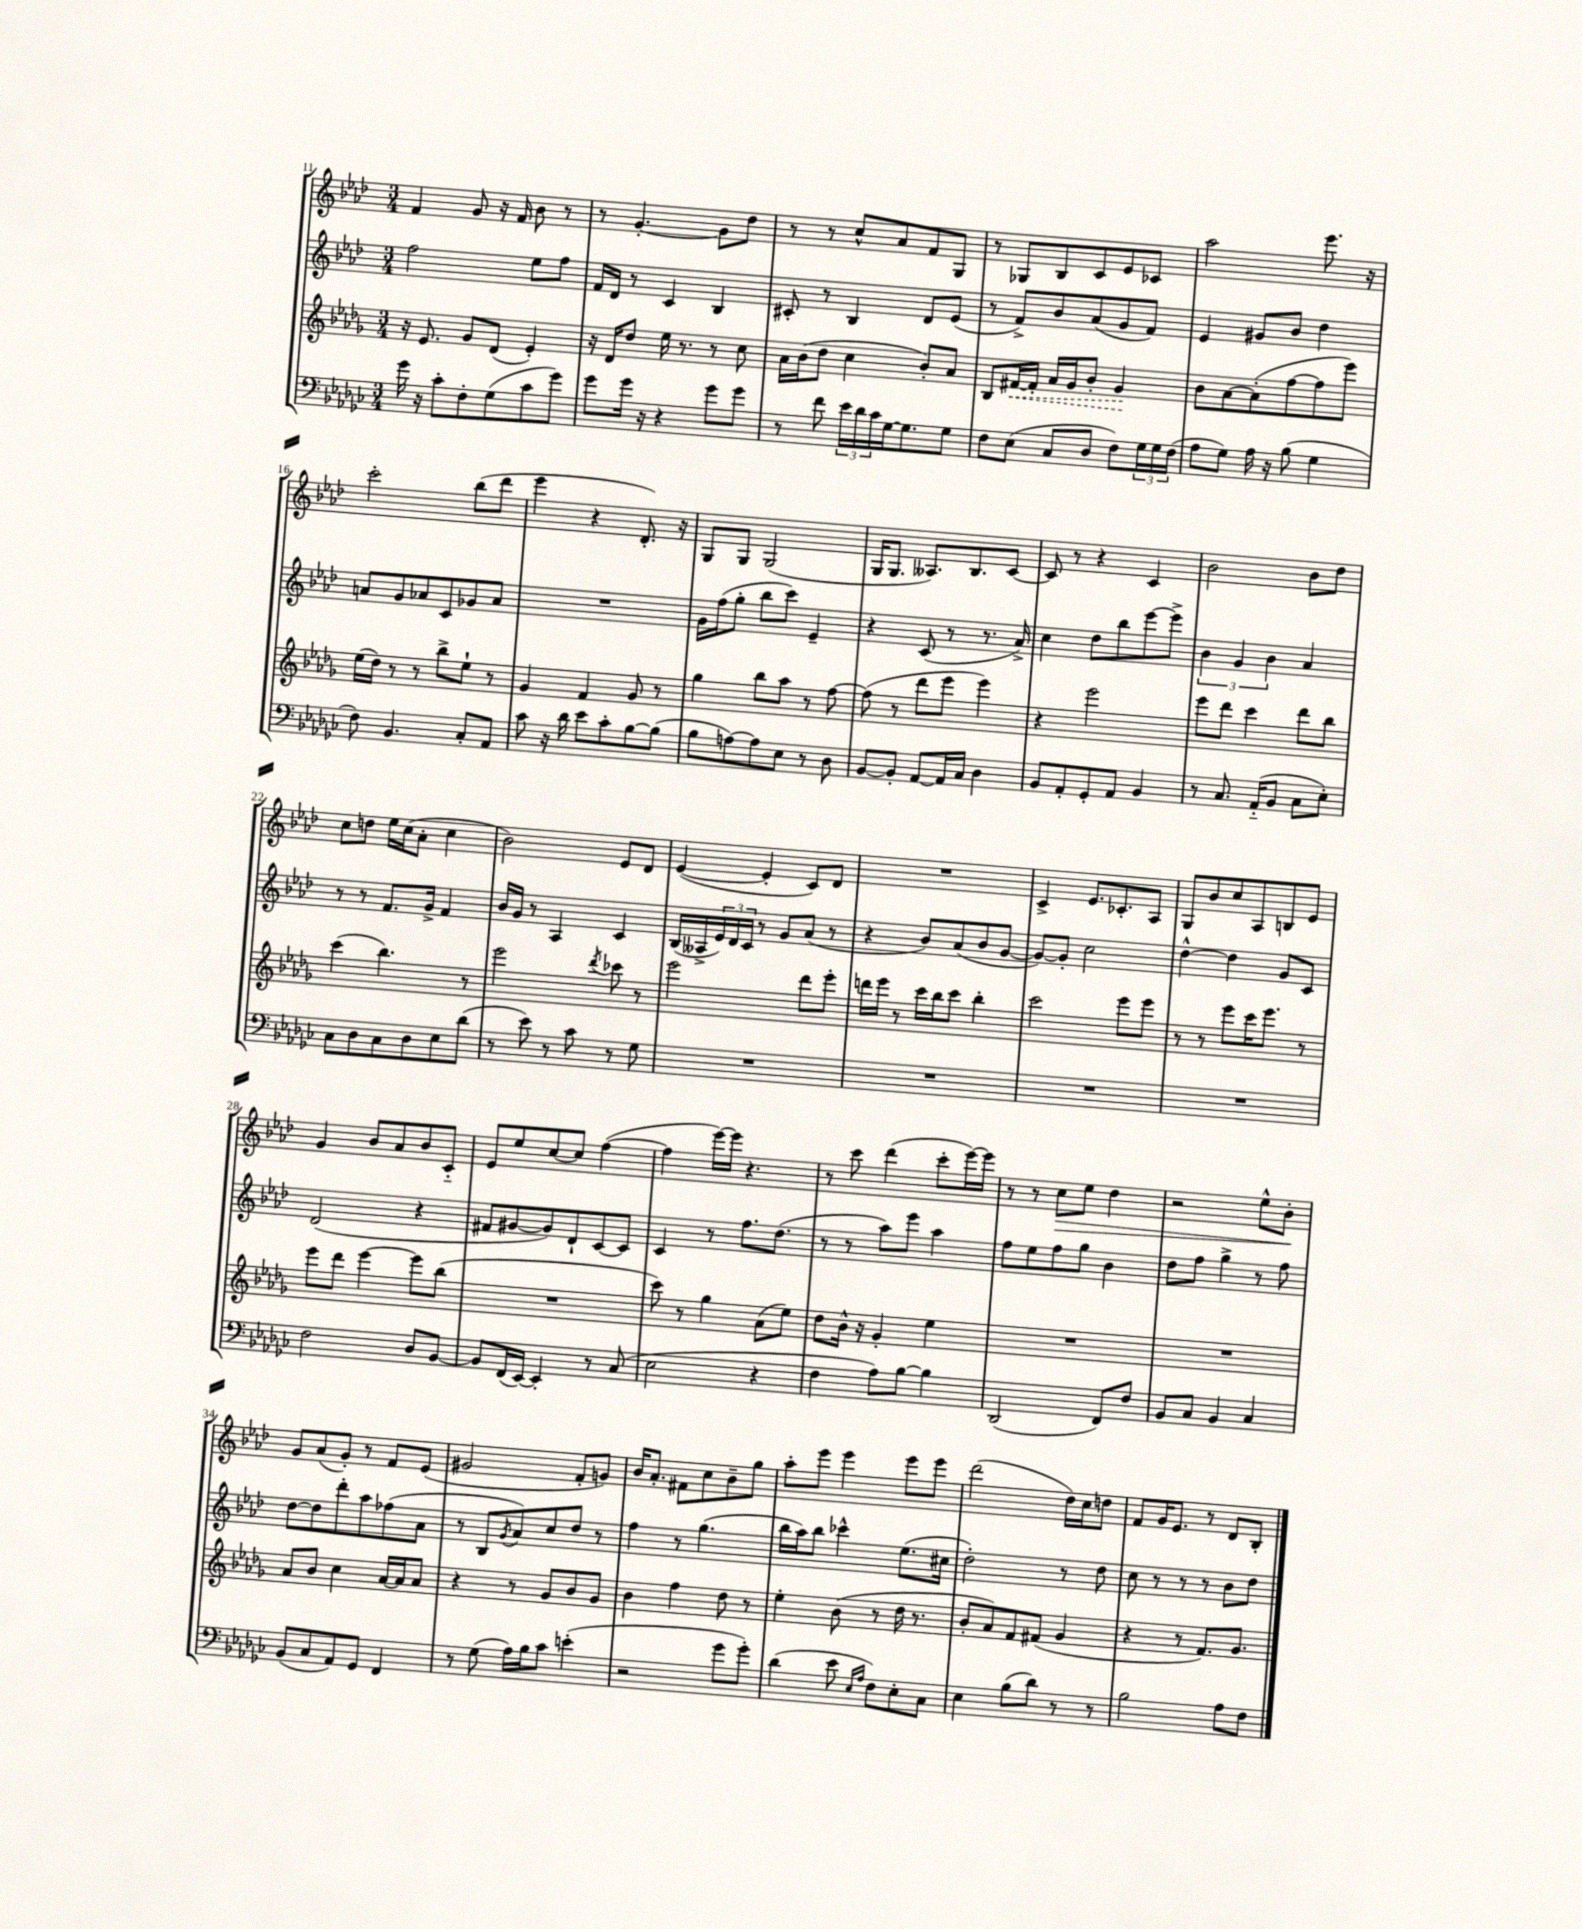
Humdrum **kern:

**kern	**kern	**kern	**kern
*staff4	*staff3	*staff2	*staff1
*clefF4	*clefG2	*clefG2	*clefG2
*k[b-e-a-d-g-c-]	*k[b-e-a-d-g-]	*k[b-e-a-d-]	*k[b-e-a-d-]
*M3/4	*M3/4	*M3/4	*M3/4
16g-\	16r	2ff\	4f/
16r	8.e-/	.	.
8c-'\L	.	.	.
8F'\	8g-/L	.	8g/
(8G-\	(8d-/J	.	16r
.	.	.	16f/
8c-\	4e-'/)	8ee-\L	8b-\
8g-\J)	.	8ff\J	8r
=	=	=	=
8g-\L	16r	16f/LL	8r
.	16d-/LK	16d-/JJ	.
16g-\Jk	8dd-/J	8r	[4.g'/
16r	.	.	.
4r	16ee-\	4c/	.
.	8.r	.	.
8g-\L	8r	4B-/	8g\]L
8g-\J	8cc\	.	8dd-\J
=	=	=	=
8r	16a-\LL	8c#'/	8r
.	(16b-\J	.	.
8f\	8dd-\J	8r	8r
24e-\LL	4cc\	4B-/	8cc^^/L
24d-\	.	.	.
24c-\	.	.	.
[16G-\J	.	.	8a-/
8.G-\]	.	.	.
.	8b-'/L)	8d-/L	8f/
8G-\J	8a-/J	(8e-/J	8G/J
=	=	=	=
8F\L	8B-/L	8r	8r
(8E-\J	[16f#/L	8f^/L)	8G-/L
.	16f#'/]JJ	.	.
8C-/L	16a-/LL	8b-/	8B-/
.	16g-/J	.	.
8D-/J	8b-'/J	(8a-/	8c/
8F\L)	4g-/	8g/	8e-/
24G-\L	.	8f/J)	8c-/J
24G-\	.	.	.
(24F\JJ	.	.	.
=	=	=	=
8A-\L	8b-\L	4e-/	2aa-\
8G-\J)	[8a-\	.	.
16A-\	(8a-'\]	8g#/L	.
16r	.	.	.
(8B-\	[8ff\	8b-/J	.
4G-\	8ff\]	4dd-\	8.eee-\
.	8eee-\J)	.	.
.	.	.	16r
=	=	=	=
8F\)	(16ee-\LL	8a/L	2ccc'\
.	16dd-\JJ)	.	.
4.BB-/	8r	8g/	.
.	8r	8a-/	.
.	8bb-^\L	8c/	.
8C-'/L	8ee-`\J	8g-/	(8bb-\L
8AA-/J	8r	8a-/J	8ddd-\J
=	=	=	=
8c-\	4g-/	2.r	4eee-\
16r	.	.	.
16d-\	.	.	.
8e-\L	4f/	.	4r
8c-'\	.	.	.
[8B-\	8g-/	.	8.d-'/)
(8B-\]J	8r	.	.
.	.	.	16r
=	=	=	=
8B-\L	4gg-\	16g\LL	8G/L
.	.	(16ff\J	.
[8A\)	.	8gg'\J	8G/J
8A\]	8bb-\L	8bb-\L	(2G/
8E-\J	8aa-\J	8ccc\J)	.
8r	8r	4e-~/	.
8D-\	[8ff\	.	.
=	=	=	=
[8BB-/L	(8ff\]	4r	16G/LK
.	.	.	8.G/J
8BB-'/]J	8r	.	.
[8AA-/L	8ddd-\L	(8c/	8.A--/L)
16AA-/]L	8eee-\J	8r	.
16C-/JJ	.	.	8.B-/
4D-\	4eee-\)	8.r	.
.	.	.	[8c/J
.	.	16a-^/)	.
=	=	=	=
8BB-/L	4r	4cc\	8c/]
8AA-'/	.	.	8r
8GG-'/	2eee-\	8dd-\L	4r
8AA-/J	.	8bb-\	.
4BB-/	.	[8eee-\	4c/
.	.	8eee-^\]J	.
=	=	=	=
8r	8eee-\L	6b-\	2b-\
8.C-/	8ddd-\J	.	.
.	.	6g/	.
.	4ccc\	.	.
(16AA-'~/LK	.	.	.
.	.	6b-\	.
8BB-/J	.	.	.
8C-\L	8ddd-\L	4a-/	8b-\L
8E-'\J)	8bb-\J	.	8dd-\J
=	=	=	=
8C-\L	(4ccc\	8r	8cc\L
8D-\	.	8r	8dd\J
8C-\	4.bb-\)	8.f/L	16ee-\LL
.	.	.	(16cc\J
8D-\	.	.	8a-'\J
.	.	16g^/Jk	.
8E-\	.	4f/	4cc\
(8d-\J	8r	.	.
=	=	=	=
8r	2eee-\	16b-/LL	2b-\)
.	.	16g/JJ	.
8e-\)	.	8r	.
8r	.	4A-/	.
8c-\	.	.	.
.	8qddd-/	.	.
8r	8ccc-\	4c/	8e-/L
8G-\	8r	.	8d-/J
=	=	=	=
2.r	2eee-\	(16B-/LL	([4e-/
.	.	16A--^/	.
.	.	24e-/)	.
.	.	24d-/	.
.	.	24c/JJ	.
.	.	8r	4e-'/]
.	.	8g/L	.
.	8ddd-\L	(8a-/J	8c/L)
.	8eee-'\J	8r	8d-/J
=	=	=	=
2.r	16ddd\LL	4r	2.r
.	16eee-\JJ	.	.
.	8r	.	.
.	16ccc\LL	8b-/L)	.
.	16bb-\J	.	.
.	8ccc\J	(8a-/	.
.	4bb-'\	8b-/	.
.	.	[8g/J	.
=	=	=	=
2.r	2ccc\	8g/_L)	4c^/
.	.	8g'/]J	.
.	.	2cc\	8.e-/L
.	.	.	8.c-'/
.	8eee-\L	.	.
.	8eee-\J	.	8A-/J
=	=	=	=
2.r	8r	[4dd-^^\	8G/L
.	8r	.	8b-/
.	8eee-\L	4dd-\]	8cc/
.	16ccc\K	.	8A-/
.	8.eee-\J	.	.
.	.	8g/L	8B/
.	8r	8c/J	8e-/J
=	=	=	=
2F\	8eee-\L	(2d-/	4g/
.	8ddd-\J	.	.
.	[4eee-\	.	8b-/L
.	.	.	8a-/
8D-/L	8eee-\]L	4r	8b-/
[8BB-/J	(8bb-\J	.	8c'~/J
=	=	=	=
8BB-/]L	2.r	8f#/L	8e-/L
(16FF/L	.	[8g#/	8ee-/
[16EE-/JJ)	.	.	.
4EE-'/]	.	8g#/])	[8cc/
.	.	8d-`/	8cc/]J
8r	.	[8c/	([4ff\
(8C-/	.	8c/]J	.
=	=	=	=
2E-\	8ccc\)	4c/	4ff\]
.	8r	.	.
.	4gg-\	8r	[16eee-\LL)
.	.	.	16eee-\]JJ
.	.	8.ff\L	4.r
4r	(8a-\L	.	.
.	.	(8.dd-\J	.
.	8ee-\J)	.	.
=	=	=	=
4F\	8dd-\L	8r	8r
.	16b-^^\Jk	8r	8ccc\
.	16r	.	.
8A-\L)	4g-'/	8aa-\L)	(4ddd-\
[8B-\J	.	8eee-\J	.
4B-\]	4ee-\	4aa-\	8ccc'\L
.	.	.	[16eee-\L)
.	.	.	16eee-\]JJ
=	=	=	=
(2DD-/	2.r	8ff\L	8r
.	.	8ee-\	8r
.	.	8ff\	8cc\L
.	.	8gg\J	8ee-\J
8FF/L)	.	4b-\	4dd-\
8F/J	.	.	.
=	=	=	=
8BB-/L	2.r	8dd-\L	2r
8C-/J	.	8ff\J	.
4BB-/	.	4gg^\	.
4C-/	.	8r	8ee-^^\L
.	.	8ff\	8b-'\J
=	=	=	=
(8BB-/L	8a-/L	[8dd-\L	8g/L
8C-/	8b-/J	8dd-\]	(8a-/
8AA-/)	4cc\	8ddd-'\	8g'/J)
8GG-/J	.	8aa-\	8r
4FF/	[16a-/LL	(8ff-\	8f/L
.	16a-/]J	.	.
.	8a-/J	8a-\J	(8e-/J
=	=	=	=
8r	4r	8r	2g#/
(8G-\	.	8B-/L	.
.	.	8qg/	.
16A-\LL)	8r	8a-/)	.
16B-\J	.	.	.
8c-\J	8g-/L	8cc/	.
(4e'\	8b-/	8dd-/J	8f'/L
.	8g-/J	8r	8g/J)
=	=	=	=
2r	4b-\	4ff\	16b-/LK
.	.	.	8.a-'/J
.	4ff\	8r	8f#\L
.	.	(4.gg\	8cc\
8g-\L	8dd-\	.	8b-~\
8g-'\J)	8r	.	8gg\J
=	=	=	=
(4d-\	4ee-'\	16bb-\LL	8aa-'\L
.	.	16aa-\J)	.
.	.	8bb-\J	8eee-\J
8e-\	(8b-\	4ccc-^^\	4eee-\
16qqE-/LL	.	.	.
16qqA-/JJ	.	.	.
8F\L)	8r	.	.
8E-'\	16dd-\	(8.ee-\L	8eee-\L
.	8.r	.	.
8C-\J	.	.	8eee-\J
.	.	16cc#\Jk	.
=	=	=	=
4E-\	8b-'/L	2dd-'\)	(2ddd-\
.	8a-/)	.	.
(8B-\L	8f/	.	.
8d-\J)	(8f#/J	.	.
8r	4g-/	8r	16dd-\LL)
.	.	.	16cc\J
8r	.	8dd-\	8dd\J
=	=	=	=
2B-\	4r	8cc\	8f/L
.	.	8r	16g/K
.	.	.	8.e-/J
.	8r	8r	.
.	8.f/L)	8r	8r
8A-\L	.	8b-\L	8d-/L
.	8.g-/J	.	.
8F\J	.	8dd-\J	8B-'/J
==	==	==	==
*-	*-	*-	*-
